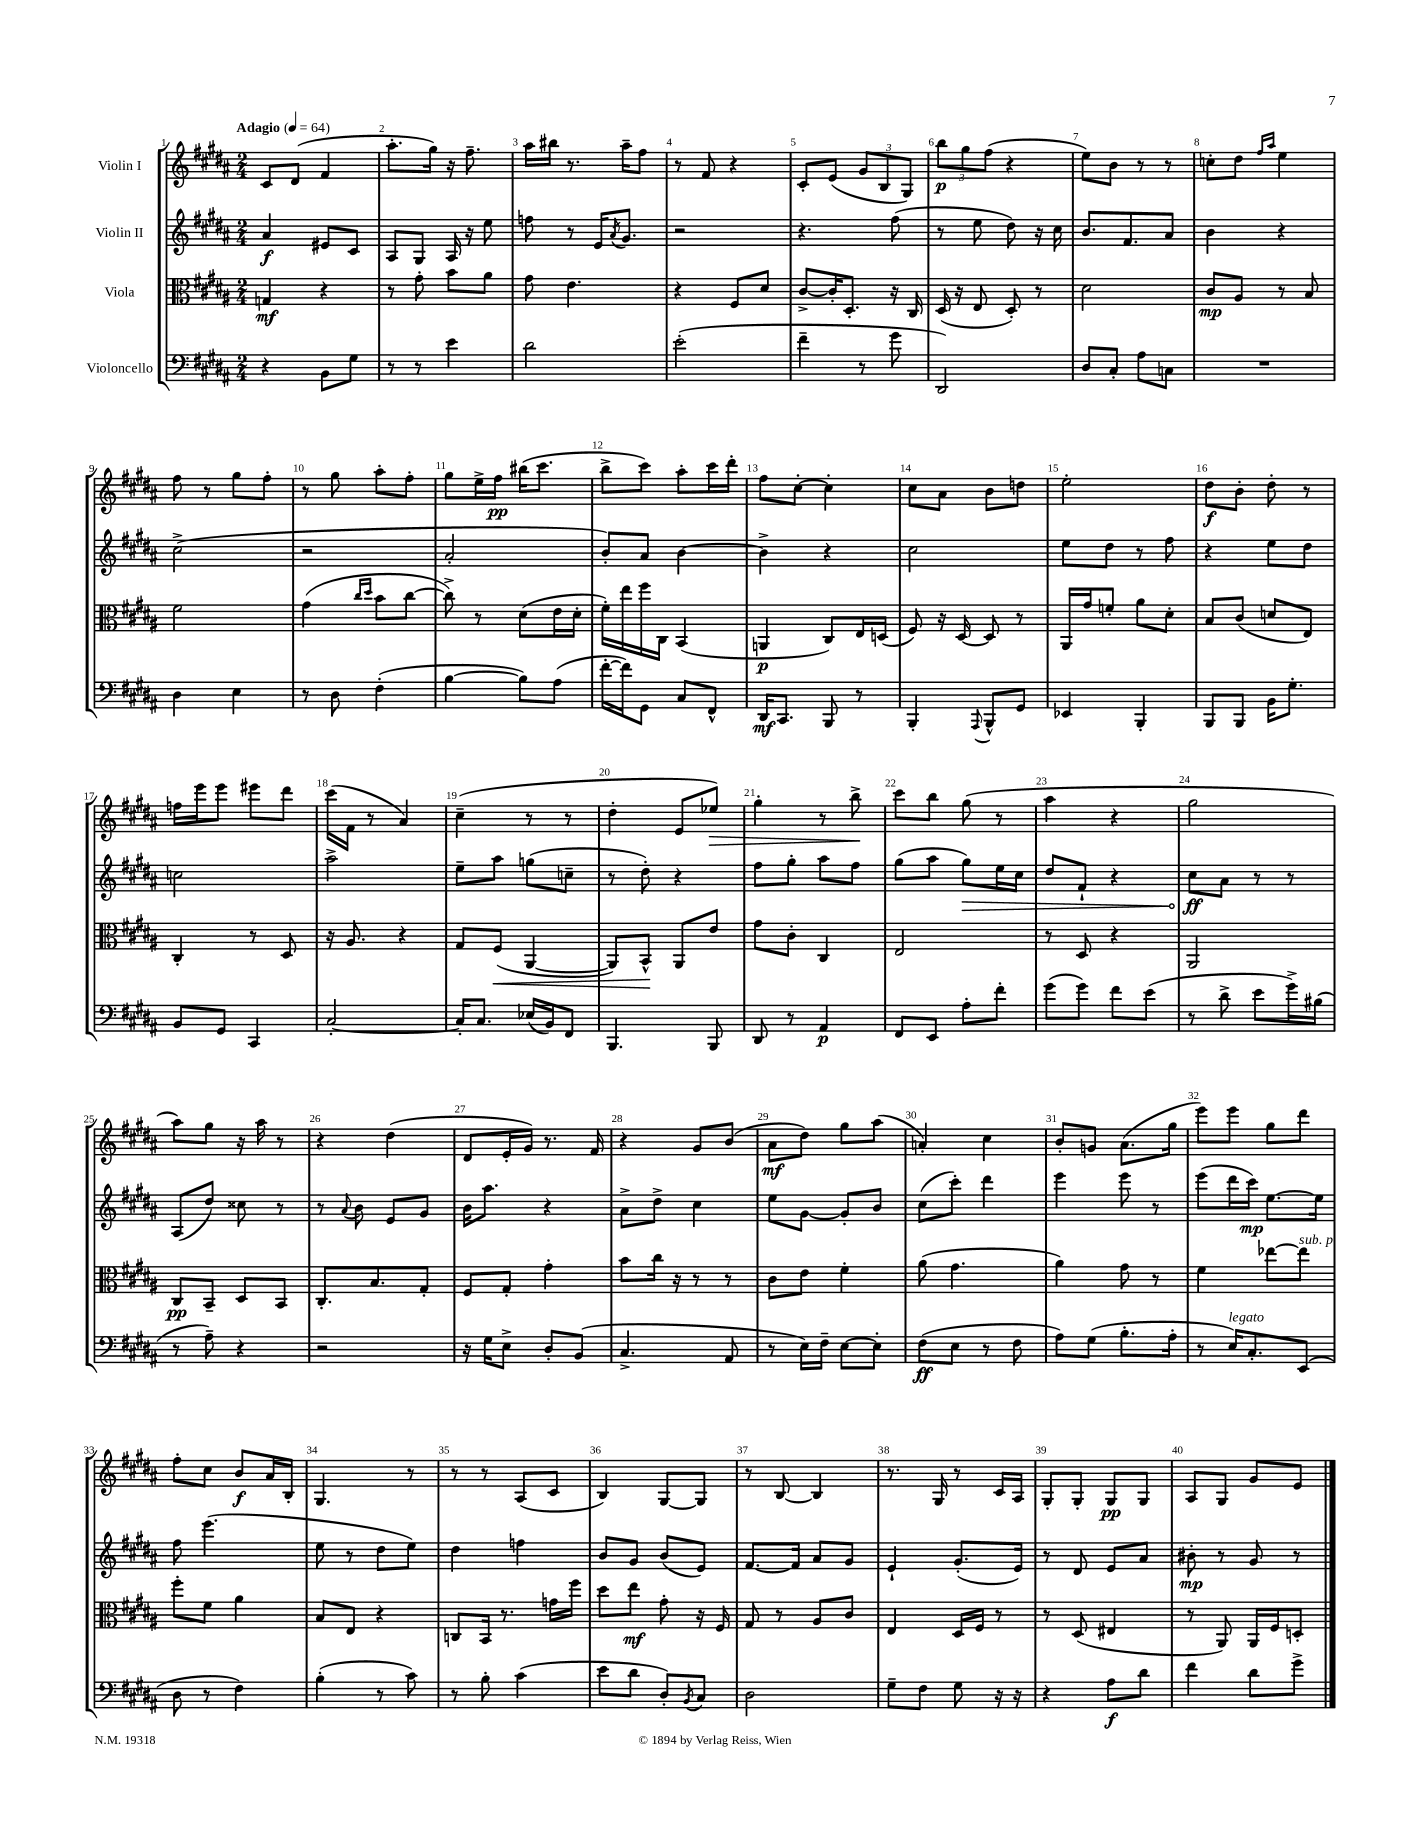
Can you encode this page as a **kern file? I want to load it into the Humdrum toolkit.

**kern	**dynam	**kern	**dynam	**kern	**dynam	**kern	**dynam
*part4	*part4	*part3	*part3	*part2	*part2	*part1	*part1
*staff4	*staff4	*staff3	*staff3	*staff2	*staff2	*staff1	*staff1
*I"Violoncello	*	*I"Viola	*	*I"Violin II	*	*I"Violin I	*
*clefF4	*	*clefC3	*	*clefG2	*	*clefG2	*
*k[f#c#g#d#a#]	*	*k[f#c#g#d#a#]	*	*k[f#c#g#d#a#]	*	*k[f#c#g#d#a#]	*
*M2/4	*	*M2/4	*	*M2/4	*	*M2/4	*
*MM64	*	*MM64	*	*MM64	*	*MM64	*
=1	=1	=1	=1	=1	=1	=1	=1
!	!	!	!	!	!	!LO:TX:a:B:t=Adagio	!
4r	.	4Gn/	mf	4a#/	f	8c#/L	.
.	.	.	.	.	.	(8d#/J	.
8BB\L	.	4r	.	8e#X/L	.	4f#/	.
8G#\J	.	.	.	8c#/J	.	.	.
=2	=2	=2	=2	=2	=2	=2	=2
8r	.	8r	.	8A#/L	.	8.aa#'\L	.
8r	.	8g#'\	.	8G#/J	.	.	.
.	.	.	.	.	.	16gg#\Jk)	.
4e\	.	8b\L	.	16A#/	.	16r	.
.	.	.	.	16r	.	8.ff#~\	.
.	.	8a#\J	.	8ee\	.	.	.
=3	=3	=3	=3	=3	=3	=3	=3
2d#\	.	8g#\	.	8ffn\	.	16aa#\LL	.
.	.	.	.	.	.	16bb#X\JJ	.
.	.	4.e\	.	8r	.	8.r	.
.	.	.	.	16e/KL	.	.	.
.	.	.	.	8qa#/	.	.	.
.	.	.	.	8.g#/J	.	16aa#~\KL	.
.	.	.	.	.	.	8ff#\J	.
=4	=4	=4	=4	=4	=4	=4	=4
(2e'\	.	4r	.	2r	.	8r	.
.	.	.	.	.	.	8f#/	.
.	.	8F#/L	.	.	.	4r	.
.	.	8d#/J	.	.	.	.	.
=5	=5	=5	=5	=5	=5	=5	=5
4f#~\	.	[8c#^/L	.	4.r	.	8c#'/L	.
.	.	16c#'/K]	.	.	.	(8e/J	.
.	.	8.D#'/J	.	.	.	.	.
8r	.	.	.	.	.	12g#/L	.
.	.	.	.	.	.	12B/	.
8g#\	.	16r	.	(8ff#\	.	.	.
.	.	.	.	.	.	12G#/J)	.
.	.	16C#/	.	.	.	.	.
=6	=6	=6	=6	=6	=6	=6	=6
2DD#/)	.	(16D#/	.	8r	.	12bb\L	p
.	.	16r	.	.	.	.	.
.	.	.	.	.	.	12gg#\	.
.	.	8E/	.	8ee\	.	.	.
.	.	.	.	.	.	(12ff#\J	.
.	.	8D#'/)	.	8dd#\)	.	4r	.
.	.	8r	.	16r	.	.	.
.	.	.	.	16cc#\	.	.	.
=7	=7	=7	=7	=7	=7	=7	=7
8D#/L	.	2d#\	.	8.b/L	.	8ee\L)	.
8C#'/J	.	.	.	.	.	8b\J	.
.	.	.	.	8.f#/	.	.	.
8A#\L	.	.	.	.	.	8r	.
8Cn\J	.	.	.	8a#/J	.	8r	.
=8	=8	=8	=8	=8	=8	=8	=8
2r	.	8c#/L	mp	4b\	.	8ccn'\L	.
.	.	8A#/J	.	.	.	8dd#\J	.
.	.	.	.	.	.	16qqff#/LL	.
.	.	.	.	.	.	16qqaa#/JJ	.
.	.	8r	.	4r	.	4ee\	.
.	.	8B/	.	.	.	.	.
!!LO:LB:g=z
=9	=9	=9	=9	=9	=9	=9	=9
4D#\	.	2f#\	.	(2cc#^\	.	8ff#\	.
.	.	.	.	.	.	8r	.
4E\	.	.	.	.	.	8gg#\L	.
.	.	.	.	.	.	8ff#'\J	.
=10	=10	=10	=10	=10	=10	=10	=10
8r	.	(4g#\	.	2r	.	8r	.
8D#\	.	.	.	.	.	8gg#\	.
.	.	16qqcc#/LL	.	.	.	.	.
.	.	16qqdd#/JJ	.	.	.	.	.
(4F#'\	.	8b\L	.	.	.	8aa#'\L	.
.	.	[8cc#\J	.	.	.	8ff#'\J	.
=11	=11	=11	=11	=11	=11	=11	=11
[4B\	.	8cc#^\])	.	2a#'/	.	8gg#\L	.
.	.	8r	.	.	.	16ee^\L	.
.	.	.	.	.	.	16ff#\JJ	pp
8B\L])	.	(8d#\L	.	.	.	(16bb#X\KL	.
.	.	.	.	.	.	8.ccc#\J	.
(8A#\J	.	16e\L	.	.	.	.	.
.	.	16d#'\JJ	.	.	.	.	.
=12	=12	=12	=12	=12	=12	=12	=12
[16f#'\LL	.	16f#'\LL)	.	8b'/L)	.	8bb^\L	.
16f#\J])	.	16ee\	.	.	.	.	.
8GG#\J	.	16ff#\	.	8a#/J	.	8ccc#\J)	.
.	.	16C#\JJ	.	.	.	.	.
8C#/L	.	(4BB/	.	[4b\	.	8aa#'\L	.
8FF#^^/J	.	.	.	.	.	16ccc#\L	.
.	.	.	.	.	.	16ddd#'\JJ	.
=13	=13	=13	=13	=13	=13	=13	=13
16DD#/KL	mf	4AAn/	p	4b^\]	.	8ff#\L	.
8.CC#/J	.	.	.	.	.	.	.
.	.	.	.	.	.	[8cc#'\J	.
8BBB/	.	8C#/L)	.	4r	.	4cc#'\]	.
8r	.	16E/L	.	.	.	.	.
.	.	(16Dn/JJ	.	.	.	.	.
=14	=14	=14	=14	=14	=14	=14	=14
4BBB'/	.	8F#/)	.	2cc#\	.	8cc#\L	.
.	.	16r	.	.	.	8a#\J	.
.	.	[16D#/	.	.	.	.	.
8qqAAA#/	.	.	.	.	.	.	.
8BBB^^/L	.	8D#/]	.	.	.	8b\L	.
8GG#/J	.	8r	.	.	.	8ddn\J	.
=15	=15	=15	=15	=15	=15	=15	=15
4EE-X/	.	16AA#/LL	.	8ee\L	.	2ee'\	.
.	.	16g#/J	.	.	.	.	.
.	.	8fn'/J	.	8dd#\J	.	.	.
4BBB'/	.	8a#\L	.	8r	.	.	.
.	.	8d#'\J	.	8ff#\	.	.	.
=16	=16	=16	=16	=16	=16	=16	=16
8BBB/L	.	8B/L	.	4r	.	8dd#\L	f
8BBB/J	.	(8c#/J	.	.	.	8b'\J	.
16BB\KL	.	8dn/L	.	8ee\L	.	8dd#'\	.
8.G#'\J	.	.	.	.	.	.	.
.	.	8E/J)	.	8dd#\J	.	8r	.
!!LO:LB:g=z
=17	=17	=17	=17	=17	=17	=17	=17
8BB/L	.	4C#'/	.	2ccn\	.	16ffn\LL	.
.	.	.	.	.	.	16eee\J	.
8GG#/J	.	.	.	.	.	8eee\J	.
4CC#/	.	8r	.	.	.	8eee#X\L	.
.	.	8D#/	.	.	.	8ddd#\J	.
=18	=18	=18	=18	=18	=18	=18	=18
[2C#'/	.	16r	.	2aa#^\	.	(16ccc#\LL	.
.	.	8.A#/	.	.	.	16f#\JJ	.
.	.	.	.	.	.	8r	.
.	.	4r	.	.	.	4a#/)	.
=19	=19	=19	=19	=19	=19	=19	=19
16C#'/KL]	.	8G#/L	.	8ee~\L	.	(4cc#~\	.
8.C#/J	.	.	.	.	.	.	.
!	!	!	!LO:HP:b	!	!	!	!
.	.	(8F#/J	<	8aa#\J	.	.	.
(16E-X/LL	.	[4AA#/	.	(8ggn\L	.	8r	.
16BB/J)	.	.	.	.	.	.	.
8FF#/J	.	.	.	8ccn~\J	.	8r	.
=20	=20	=20	=20	=20	=20	=20	=20
4.BBB/	.	8AA#/L])	.	8r	.	4dd#'\	.
.	.	8BB^^/J	.	8dd#'\)	.	.	.
.	.	8AA#/L	[	4r	.	8e/L	.
!	!	!	!	!	!	!	!LO:HP:b
8BBB/	.	8e/J	.	.	.	8ee-X/J)	>
=21	=21	=21	=21	=21	=21	=21	=21
8DD#/	.	8g#\L	.	8ff#\L	.	4gg#'\	.
8r	.	8c#'\J	.	8gg#'\J	.	.	.
4AA#/	p	4C#/	.	8aa#\L	.	8r	.
.	.	.	.	8ff#\J	.	8bb^\	.
.	.	.	.	.	.	.	]
=22	=22	=22	=22	=22	=22	=22	=22
8FF#/L	.	2E/	.	(8gg#\L	.	8ccc#\L	.
8EE/J	.	.	.	8aa#\J	.	8bb\J	.
!	!	!	!	!	!LO:HP:b	!	!
8A#'\L	.	.	.	8gg#\L)	>	(8gg#\	.
8f#'\J	.	.	.	16ee\L	.	8r	.
.	.	.	.	16cc#\JJ	.	.	.
=23	=23	=23	=23	=23	=23	=23	=23
(8g#\L	.	8r	.	8dd#/L	.	4aa#\	.
8g#\J)	.	8D#/	.	8f#`/J	.	.	.
8f#\L	.	4r	.	4r	.	4r	.
(8e\J	.	.	.	.	.	.	.
=24	=24	=24	=24	=24	=24	=24	=24
8r	.	2AA#/	.	8cc#\L	ff	2gg#\	.
8d#^\	.	.	.	8a#\J	]	.	.
8e\L	.	.	.	8r	.	.	.
16g#^\L)	.	.	.	8r	.	.	.
(16B#X\JJ	.	.	.	.	.	.	.
!!LO:LB:g=z
=25	=25	=25	=25	=25	=25	=25	=25
8r	.	8C#/L	pp	(8A#/L	.	8aa#\L)	.
8A#~\)	.	8BB~/J	.	8dd#/J)	.	8gg#\J	.
4r	.	8D#/L	.	8cc##X\	.	16r	.
.	.	.	.	.	.	16aa#\	.
.	.	8BB/J	.	8r	.	8r	.
=26	=26	=26	=26	=26	=26	=26	=26
2r	.	8.C#'/L	.	8r	.	4r	.
.	.	.	.	8qqa#/	.	.	.
.	.	.	.	8b\	.	.	.
.	.	8.B/	.	.	.	.	.
.	.	.	.	8e/L	.	(4dd#\	.
.	.	8G#'/J	.	8g#/J	.	.	.
=27	=27	=27	=27	=27	=27	=27	=27
16r	.	8F#/L	.	16b\KL	.	8d#/L	.
16G#\KL	.	.	.	8.aa#\J	.	.	.
8E^\J	.	8G#'/J	.	.	.	16e'/L	.
.	.	.	.	.	.	16g#/JJ)	.
8D#'/L	.	4g#'\	.	4r	.	8.r	.
(8BB/J	.	.	.	.	.	.	.
.	.	.	.	.	.	16f#/	.
=28	=28	=28	=28	=28	=28	=28	=28
4.C#^/	.	8b\L	.	8a#^\L	.	4r	.
.	.	16cc#\Jk	.	8dd#^\J	.	.	.
.	.	16r	.	.	.	.	.
.	.	8r	.	4cc#\	.	8g#/L	.
8AA#/	.	8r	.	.	.	(8b/J	.
=29	=29	=29	=29	=29	=29	=29	=29
8r	.	8c#\L	.	8ee\L	.	8a#\L	mf
16E\LL)	.	8e\J	.	[8g#\J	.	8dd#\J)	.
16F#~\JJ	.	.	.	.	.	.	.
[8E\L	.	4f#'\	.	8g#'/L]	.	8gg#\L	.
8E'\J]	.	.	.	8b/J	.	(8aa#\J	.
=30	=30	=30	=30	=30	=30	=30	=30
(8F#\L	ff	(8a#\	.	(8cc#\L	.	4an'/)	.
8E\J	.	4.g#\	.	8ccc#'\J)	.	.	.
8r	.	.	.	4ddd#\	.	4cc#\	.
8F#\	.	.	.	.	.	.	.
=31	=31	=31	=31	=31	=31	=31	=31
8A#\L)	.	4a#\)	.	4eee\	.	8b'/L	.
(8G#\J	.	.	.	.	.	8gn/J	.
8.B'\L	.	8g#\	.	8eee\	.	(8.a#\L	.
.	.	8r	.	8r	.	.	.
16A#'\Jk	.	.	.	.	.	16gg#\Jk	.
=32	=32	=32	=32	=32	=32	=32	=32
8r	.	4f#\	.	(8eee\L	.	8eee\L)	.
!LO:TX:a:i:t=legato	!	!	!	!	!	!	!
16E/KL)	.	.	.	16ddd#\L	.	8eee\J	.
8.C#'/	.	.	.	16ccc#\JJ)	mp	.	.
.	.	[8ee-X\L	.	[8.ee\L	.	8gg#\L	.
!	!	!LO:TX:a:i:t=sub. p	!	!	!	!	!
(8EE/J	.	8ee-\J]	.	.	.	8ddd#\J	.
.	.	.	.	16ee\Jk]	.	.	.
!!LO:LB:g=z
=33	=33	=33	=33	=33	=33	=33	=33
8D#\	.	8ff#'\L	.	8ff#\	.	8ff#'\L	.
8r	.	8f#\J	.	(4.eee\	.	8cc#\J	.
4F#\)	.	4a#\	.	.	.	8b/L	f
.	.	.	.	.	.	16a#/L	.
.	.	.	.	.	.	16B'/JJ	.
=34	=34	=34	=34	=34	=34	=34	=34
(4B'\	.	8B/L	.	8ee\	.	4.G#/	.
.	.	8E/J	.	8r	.	.	.
8r	.	4r	.	8dd#\L	.	.	.
8c#\)	.	.	.	8ee\J)	.	8r	.
=35	=35	=35	=35	=35	=35	=35	=35
8r	.	8Cn/L	.	4dd#\	.	8r	.
8B'\	.	16BB/Jk	.	.	.	8r	.
.	.	8.r	.	.	.	.	.
(4c#\	.	.	.	4ffn\	.	(8A#/L	.
.	.	16gn\LL	.	.	.	8c#/J	.
.	.	16ff#\JJ	.	.	.	.	.
=36	=36	=36	=36	=36	=36	=36	=36
8e\L	.	8dd#\L	.	8b/L	.	4B/)	.
8d#\J	.	8ee\J	mf	8g#/J	.	.	.
8D#'/L)	.	8g#'\	.	(8b/L	.	[8G#/L	.
8qBB/	.	.	.	.	.	.	.
8C#/J	.	16r	.	8e/J)	.	8G#/J]	.
.	.	16F#/	.	.	.	.	.
=37	=37	=37	=37	=37	=37	=37	=37
2D#\	.	8G#/	.	[8.f#/L	.	8r	.
.	.	8r	.	.	.	[8B/	.
.	.	.	.	16f#/Jk]	.	.	.
.	.	8A#/L	.	8a#/L	.	4B/]	.
.	.	8c#/J	.	8g#/J	.	.	.
=38	=38	=38	=38	=38	=38	=38	=38
8G#~\L	.	4E/	.	4e`/	.	8.r	.
8F#\J	.	.	.	.	.	.	.
.	.	.	.	.	.	16G#/	.
8G#\	.	16D#/LL	.	(8.g#'/L	.	8r	.
.	.	16F#/JJ	.	.	.	.	.
16r	.	8r	.	.	.	16c#/LL	.
16r	.	.	.	16e/Jk)	.	16A#/JJ	.
=39	=39	=39	=39	=39	=39	=39	=39
4r	.	8r	.	8r	.	8G#'/L	.
.	.	(8D#/	.	8d#/	.	8G#'/J	.
8A#\L	f	4E#X/	.	8e/L	.	8G#/L	pp
8d#\J	.	.	.	8a#/J	.	8G#/J	.
=40	=40	=40	=40	=40	=40	=40	=40
4f#\	.	8r	.	8b#X'\	mp	8A#/L	.
.	.	8AA#/)	.	8r	.	8G#/J	.
8d#\L	.	16AA#/LL	.	8g#/	.	8g#/L	.
.	.	16F#/J	.	.	.	.	.
8g#^\J	.	8Dn'/J	.	8r	.	8e/J	.
==	==	==	==	==	==	==	==
*-	*-	*-	*-	*-	*-	*-	*-
